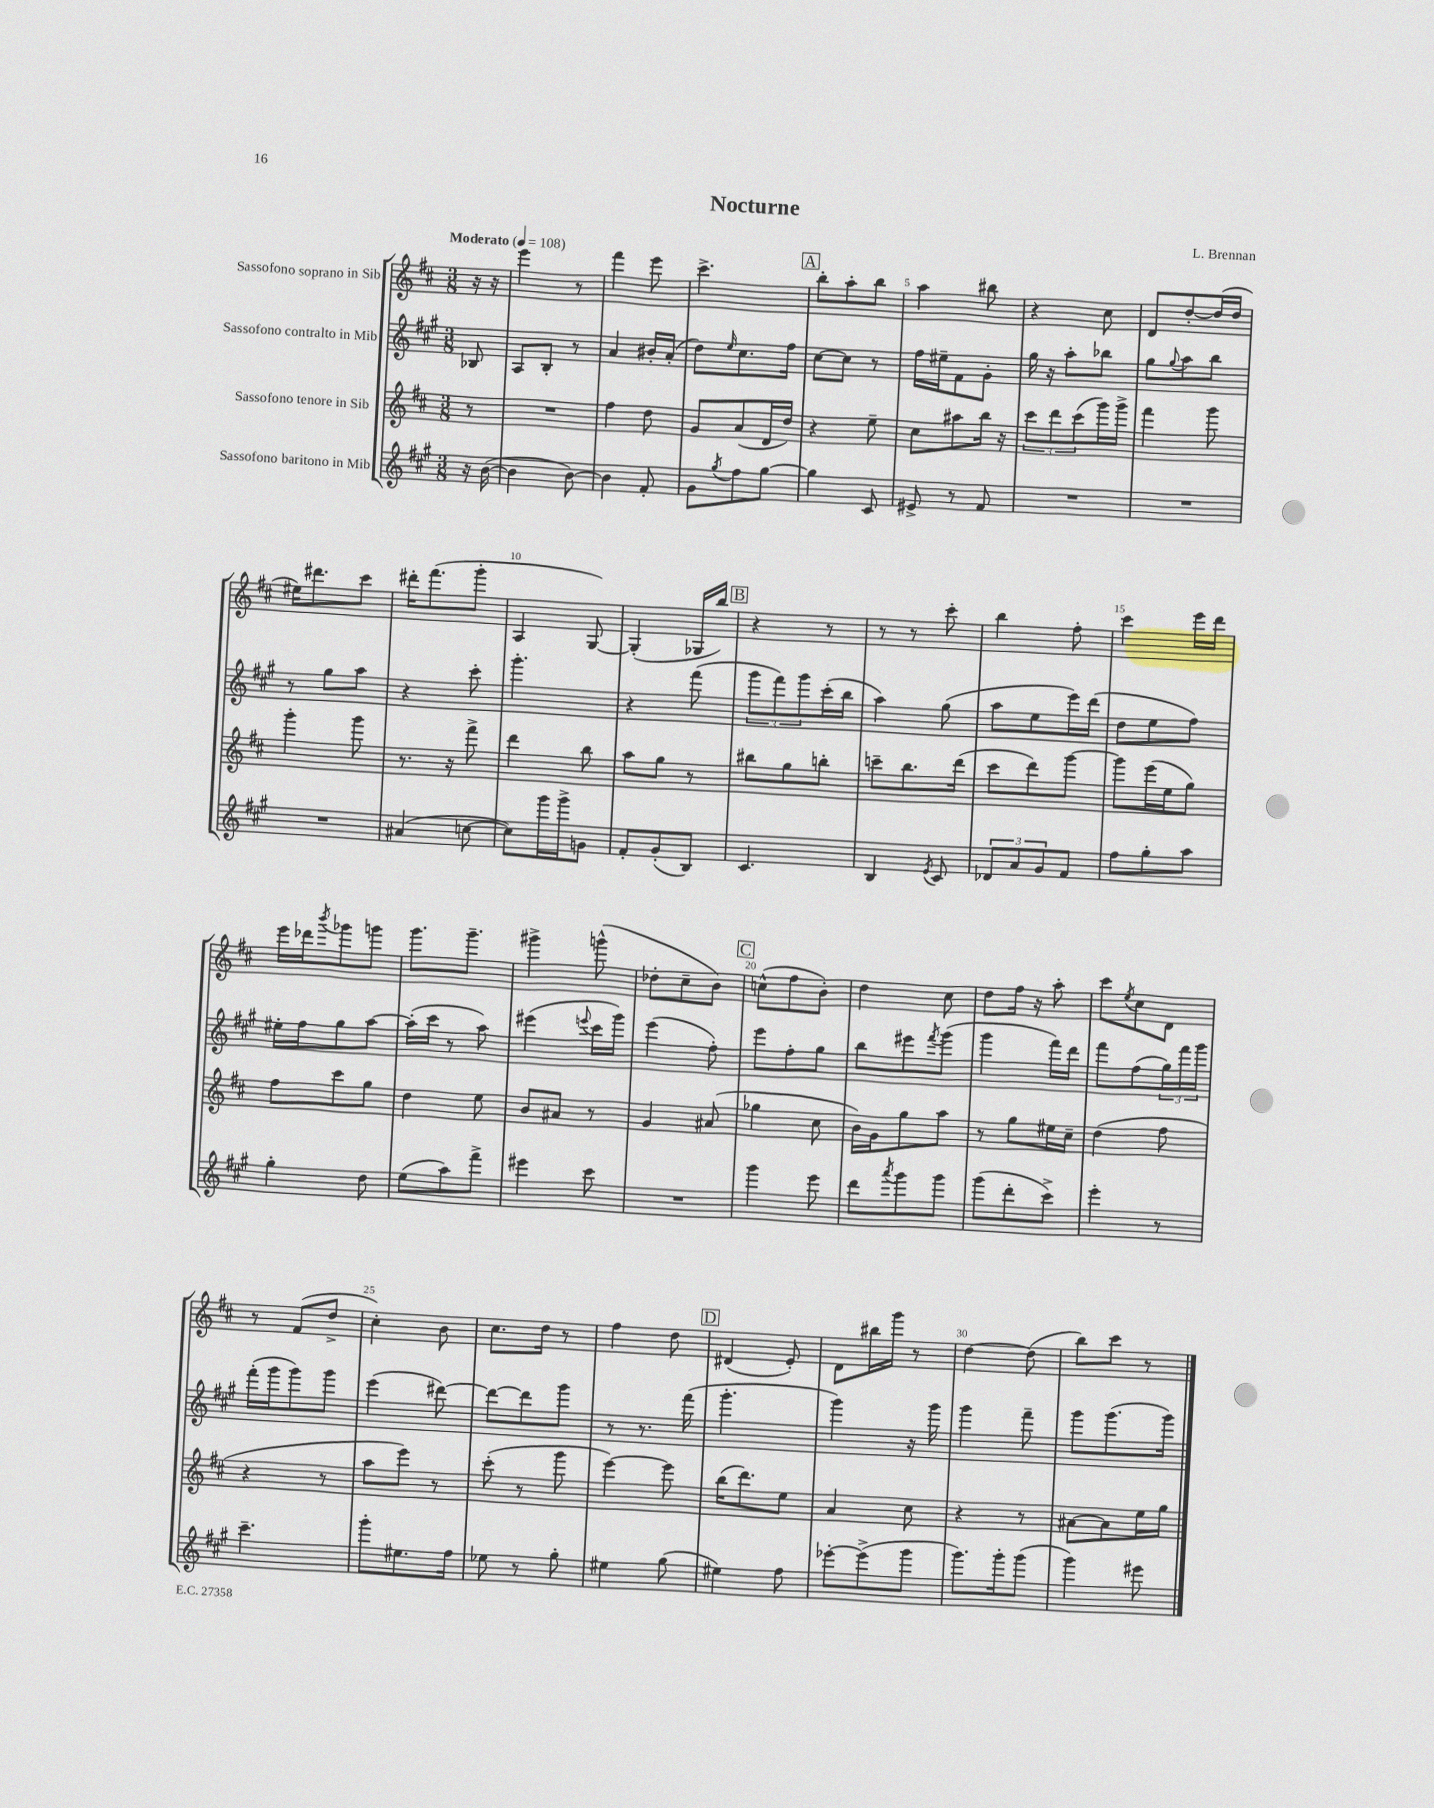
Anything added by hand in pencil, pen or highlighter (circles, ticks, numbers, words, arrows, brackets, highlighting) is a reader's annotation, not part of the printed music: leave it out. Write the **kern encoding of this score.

**kern	**kern	**kern	**kern
*staff4	*staff3	*staff2	*staff1
*clefG2	*clefG2	*clefG2	*clefG2
*k[f#c#g#]	*k[f#c#]	*k[f#c#g#]	*k[f#c#]
*M3/8	*M3/8	*M3/8	*M3/8
*MM108	*MM108	*MM108	*MM108
16r	8r	8B-/	16r
([16b\	.	.	16r
=	=	=	=
4b\]	4.r	8A/L	4eee\
.	.	8B'/J	.
[8b\)	.	8r	8r
=	=	=	=
4b\]	4ff#\	4a/	4fff#\
8f#'/	8dd\	16b#'/LL	8eee\
.	.	(16a'/JJ	.
=	=	=	=
8g#\L	8g/L	8dd\L)	4.ccc#^\
8qgg#/	.	16qqee/	.
8ff#\	(8a/	8.cc#\	.
[8gg#\J	16d/L	.	.
.	16dd/JJ)	16ff#\Jk	.
=	=	=	=
4gg#\]	4r	[8cc#\L	8bb'\L
.	.	8cc#\]J	8aa'\
8c#/	8ee~\	8r	8bb\J
=	=	=	=
8e#^/	8cc#\L	16ff#\LL	4aa\
.	.	16ee#~\J	.
8r	8aa#\	8f#\	.
8f#/	16bb\Jk	8g#'\J	8bb#\
.	16r	.	.
=	=	=	=
4.r	12ccc#\L	16gg#\	4r
.	.	16r	.
.	12ddd\	.	.
.	.	8aa'\L	.
.	(12ccc#\	.	.
.	16ggg\L)	8bb-\J	8cc#\
.	16ggg^\JJ	.	.
=	=	=	=
4.r	4fff#\	8gg#\L	8d/L
.	.	8qqgg#/	.
.	.	8aa\	[8dd'/
.	8ggg\	8bb\J	(16dd/]L
.	.	.	16dd/JJ
=	=	=	=
4.r	4ggg'\	8r	16ee#\LK)
.	.	.	8.ddd#\
.	.	8gg#\L	.
.	8ggg\	8aa\J	8ccc#\J
=	=	=	=
(4a#/	8.r	4r	16ddd#'\LK
.	.	.	(8.fff#\
.	16r	.	.
[8cc\	8fff#^\	8ccc#'\	8ggg'\J
=	=	=	=
8cc\]L)	4ddd\	4.ggg#'\	4A/
16ggg#\L	.	.	.
16ggg#^\J	.	.	.
8g\J	8bb\	.	[8G/)
=	=	=	=
8f#'/L	8aa\L	4r	(4G'/]
(8g#'/	8gg\J	.	.
8B/J)	8r	(8fff#\	16G-/LL
.	.	.	16bb/JJ)
=	=	=	=
4.c#/	8bb#\L	12ggg#\L	4r
.	.	12fff#\)	.
.	8gg\	.	.
.	.	12ggg#\	.
.	8bb'\J	(16ccc#'\L	8r
.	.	16bb\JJ	.
=	=	=	=
4B/	8ccc~\L	4aa\)	8r
.	8.bb\	.	8r
8qe/	.	.	.
8c#/	.	(8gg#\	8ccc#'\
.	(16ddd\Jk	.	.
=	=	=	=
12d-/L	8ccc#\L	8aa\L	4bb\
12a/	.	.	.
.	8ddd\)	8ee\	.
12g#/	.	.	.
8f#/J	[8ggg\J	16eee\L)	8ff#'\
.	.	(16ddd\JJ	.
=	=	=	=
8ff#\L	8ggg\]L	8dd\L	4ccc#\
8gg#'\	(16eee\L	8ee\	.
.	16ee\J	.	.
8aa\J	8gg\J)	8ff#\J)	16eee\LL
.	.	.	16ddd\JJ
=	=	=	=
4gg#'\	8ff#\L	16ee#'\LL	16eee\LL
.	.	16ff#\J	16ddd-\J
.	.	.	8qbbb/
.	8ccc#\	8gg#\	8ggg-\
8dd\	8gg\J	[8aa\J	8ggg\J
=	=	=	=
(8ee\L	4dd\	(16aa'\]LL	8.ggg\L
.	.	16ccc#\JJ	.
8aa\)	.	8r	.
.	.	.	8.ggg~\J
8fff#^\J	8ee\	8aa\)	.
=	=	=	=
4eee#\	8b/L	(4eee#\	4ggg#^\
.	8a#/J	.	.
.	.	8qqeee/	.
8ccc#\	8r	16ccc#\LL	(8ggg^^\
.	.	16ggg#\JJ)	.
=	=	=	=
4.r	4g/	(4eee\	8dd-'\L
.	.	.	8cc#~\
.	(8a#/	8ff#'\)	8b\J)
=	=	=	=
4ggg#\	4gg-\	8eee\L	(8cc^^\L
.	.	8ff#'\	8ff#\
8eee\	8cc#\	8gg#\J	8b'\J)
=	=	=	=
8ddd\L	16b\LL)	8bb\L	4dd\
.	16g\J	.	.
8qaaa/	.	.	.
8ggg#\	8gg\	8eee#\	.
.	.	8qfff#/	.
8ggg#\J	8aa\J	(8ggg#\J	8cc#\
=	=	=	=
(8ggg#\L	8r	4ggg#\	8dd\L
8ddd'\	8gg\L	.	16ff#\Jk
.	.	.	16r
8ccc#^\J)	16ee#\L	16fff#\LL)	8aa'\
.	16cc#~\JJ	16ddd\JJ	.
=	=	=	=
4eee'\	(4dd\	8fff#\L	8ccc#\L
.	.	.	8qee/
.	.	(8ff#\	8cc#\
8r	8ff#\	24gg#\L)	8d\J
.	.	24fff#\	.
.	.	24ggg#\JJ	.
=	=	=	=
4.ccc#~\	4r	(16fff#'\LL	8r
.	.	16ggg#\J	.
.	.	8ggg#\)	(8f#/L
.	8r	8ggg#\J	8dd^/J
=	=	=	=
8ggg#'\L	8aa\L	(4eee\	4cc#'\)
8.ee#\	8eee\J)	.	.
.	8r	[8ddd#\)	8b\
16ff#\Jk	.	.	.
=	=	=	=
8ee-\	(8ccc#'\	8ddd#\_L	8.cc#\L
8r	8r	8ddd#\]	.
.	.	.	16dd\Jk
8gg#'\	8ggg\	8ggg#\J	8r
=	=	=	=
4ee#\	[4eee\)	8r	4ff#\
.	.	8.r	.
(8gg#\	8eee\]	.	8dd\
.	.	(16fff#\	.
=	=	=	=
4ee#\)	(16bb\LK	4.ggg#'\	(4d#/
.	8.ddd\)	.	.
8ff#\	8ee\J	.	8e'/)
=	=	=	=
[8eee-'\L	4a/	4ggg#\)	8d\L
(8eee-^\]	.	.	16bb#\L
.	.	.	16ggg\JJ
8ggg#\J	8cc#\	16r	8r
.	.	16ggg#\	.
=	=	=	=
8.ggg#\L)	4r	4ggg#\	[4dd\
16ggg#'\k	.	.	.
(8ggg#\J	8r	8fff#~\	(8dd\]
=	=	=	=
4ggg#\)	[8a#\L	8ggg#\L	8bb\L)
.	8a#\]	(8.ggg#\	8ccc#\J
8eee#\	16ee\L	.	8r
.	16gg\JJ	16ggg#\Jk)	.
==	==	==	==
*-	*-	*-	*-
